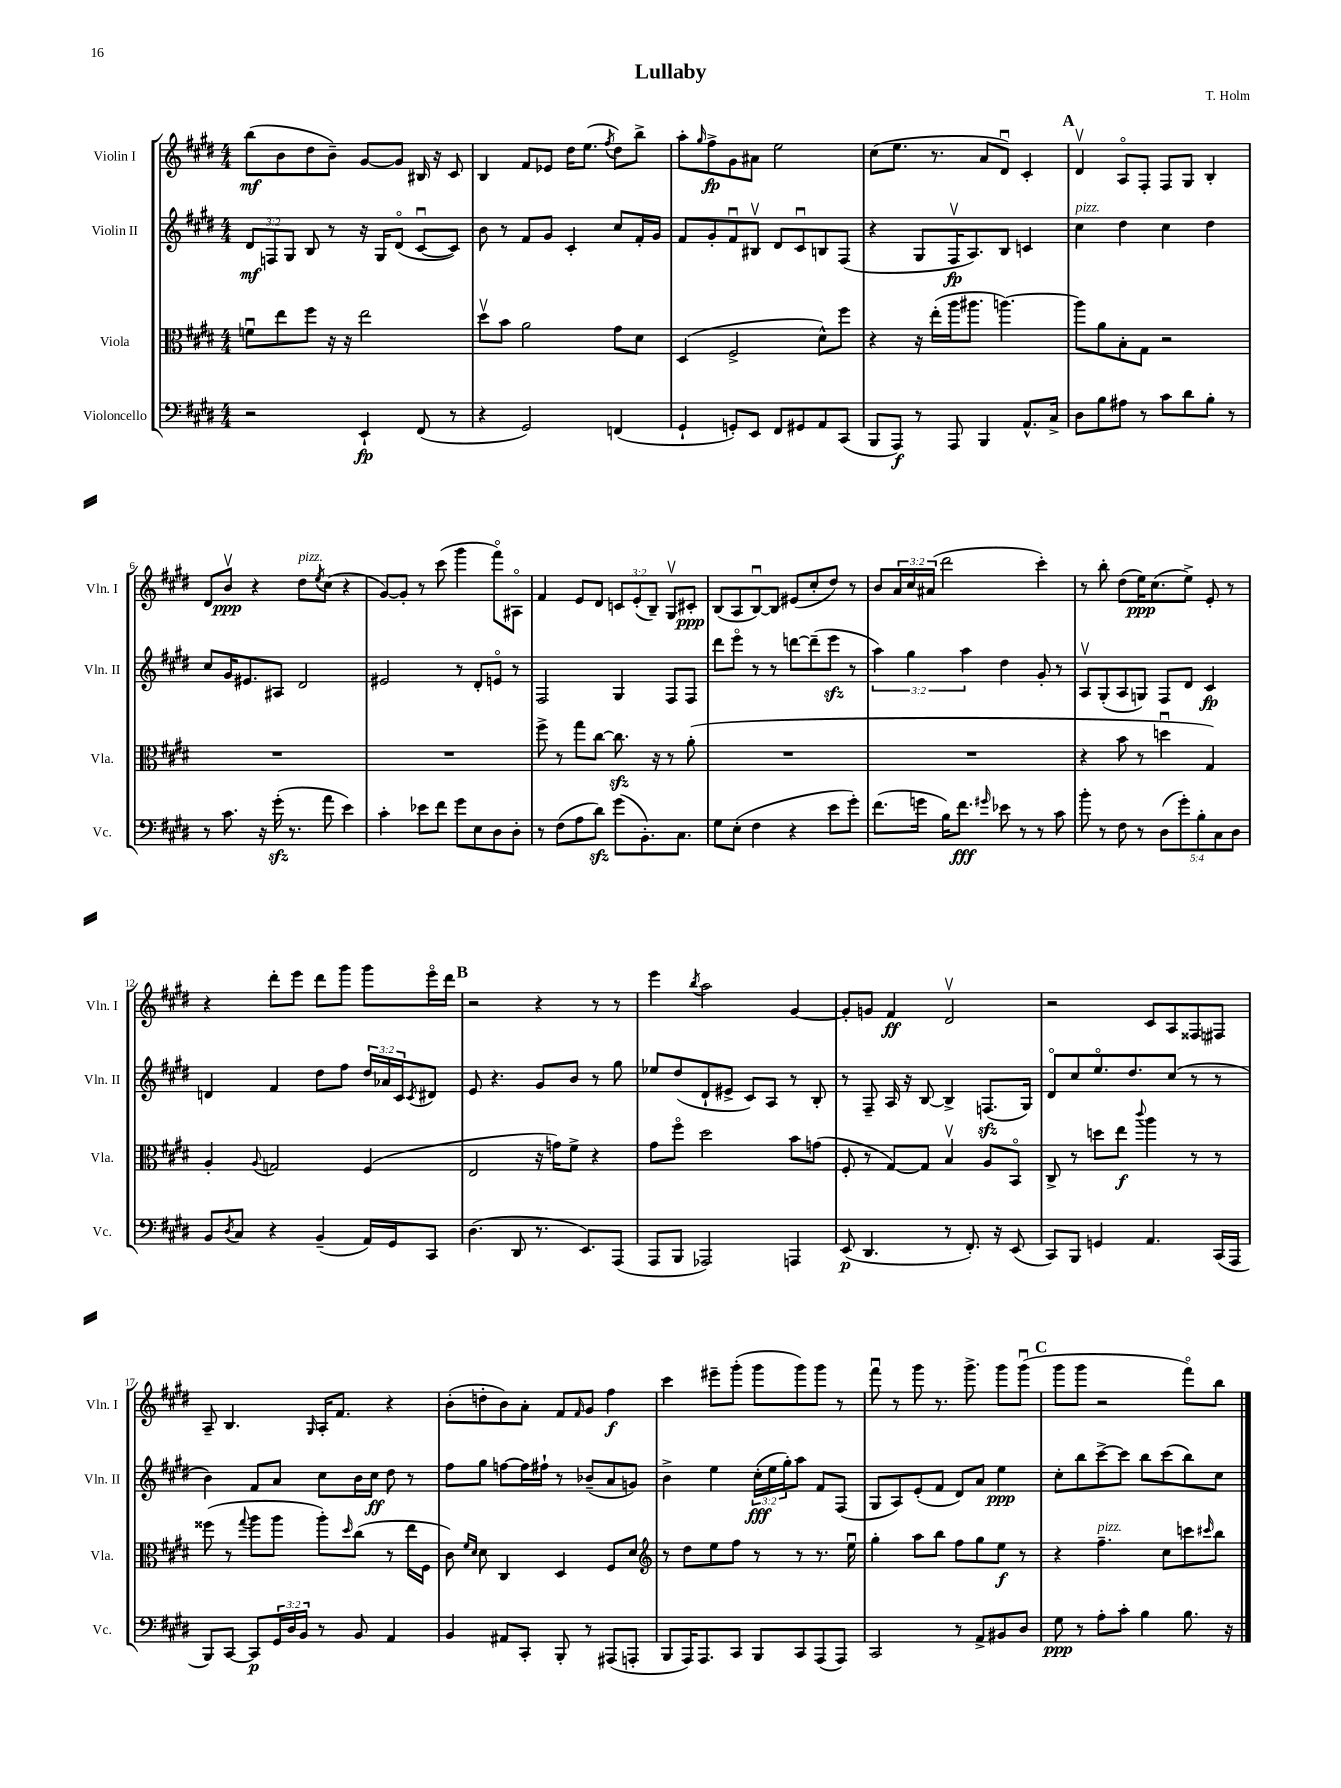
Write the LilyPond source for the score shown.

\header { title = "Lullaby" composer = "T. Holm" }
<<
\new StaffGroup <<
\new Staff = "s0" \with { instrumentName = "Violin I" shortInstrumentName = "Vln. I" } {
    \clef treble \key e \major \numericTimeSignature \time 4/4 \override Staff.TupletNumber.text = #tuplet-number::calc-fraction-text
    b''8\mf( b'8 dis''8 b'8--) gis'8~ gis'8 bis16 r16 cis'8 |
    b4 fis'8 ees'8 dis''16 e''8.( \acciaccatura { fis''8 } dis''8) b''8-> |
    a''8-. \grace { gis''16 } fis''8->\fp gis'8 ais'8 e''2 |
    cis''8( e''8. r8. a'8 dis'8\downbow) cis'4-. |
    \mark \markup { \bold "A" } dis'4\upbow a8\flageolet fis8-. fis8 gis8 b4-. |
    dis'8 b'8\upbow\ppp r4 dis''8^\markup { \italic "pizz." } \acciaccatura { e''8 } cis''8( r4 |
    gis'8~) gis'8-. r8 cis'''8( gis'''4 fis'''8\flageolet) ais8\flageolet |
    fis'4 e'8 dis'8 \tuplet 3/2 { c'8 e'8-.( b8--) } gis8\upbow cis'8-.\ppp |
    b8( a8 b8~\downbow) b8 eis'8( cis''8-. dis''8) r8 |
    b'8 \tuplet 3/2 { a'16 cis''16 ais'16( } dis'''2 cis'''4-.) |
    r8 b''8-. dis''8( e''16\ppp) cis''8.( e''8->) e'8-. r8 |
    r4 dis'''8-. e'''8 dis'''8 gis'''8 gis'''8 e'''16\flageolet dis'''16 |
    \mark \markup { \bold "B" } r2 r4 r8 r8 |
    e'''4 \acciaccatura { b''8 } a''2 gis'4~ |
    gis'8-. g'8 fis'4\ff dis'2\upbow |
    r2 cis'8 a8 fisis8 fis8 |
    a8-- b4. \grace { gis16 } a16-. fis'8. r4 |
    b'8-.( d''8-. b'8) a'8-. fis'8 \grace { fis'16 } gis'8 fis''4\f |
    cis'''4 eis'''8-- gis'''8-.( gis'''8 gis'''8) gis'''8 r8 |
    fis'''8\downbow r8 gis'''8 r8. gis'''8.-> gis'''8 gis'''8\downbow( |
    \mark \markup { \bold "C" } gis'''8 gis'''8 r2 fis'''8\flageolet) b''8 \bar "|." |
}
\new Staff = "s1" \with { instrumentName = "Violin II" shortInstrumentName = "Vln. II" } {
    \clef treble \key e \major \numericTimeSignature \time 4/4 \override Staff.TupletNumber.text = #tuplet-number::calc-fraction-text
    \tuplet 3/2 { dis'8\mf f8 gis8 } b8 r8 r16 gis16 dis'8\flageolet( cis'8~\downbow cis'8) |
    b'8 r8 fis'8 gis'8 cis'4-. cis''8 fis'16-. gis'16 |
    fis'8 gis'8-. fis'8\downbow bis8\upbow dis'8 cis'8\downbow b8 fis8( |
    r4 gis8 fis16\upbow\fp a8.) b8 c'4 |
    \mark \markup { \bold "A" } cis''4^\markup { \italic "pizz." } dis''4 cis''4 dis''4 |
    cis''8 gis'16 eis'8. ais8 dis'2 |
    eis'2 r8 dis'8-. e'8\flageolet r8 |
    fis2 gis4 fis8 fis8 |
    dis'''8 e'''8\flageolet r8 r8 d'''8~ d'''8--( e'''8\sfz r8 |
    \tuplet 3/2 { a''4) gis''4 a''4 } dis''4 gis'8-. r8 |
    a8\upbow gis8-.( a8 g8) fis8 dis'8 cis'4\fp |
    d'4 fis'4 dis''8 fis''8 \tuplet 3/2 { dis''16 aes'16 cis'16 } \acciaccatura { cis'8 } dis'8 |
    \mark \markup { \bold "B" } e'8 r4. gis'8 b'8 r8 gis''8 |
    ees''8 dis''8( dis'8-! eis'8-> cis'8) a8 r8 b8-. |
    r8 fis8-- a16 r16 b8~ b4-> f8.\sfz( gis16) |
    dis'8\flageolet cis''8 e''8.\flageolet dis''8. cis''8( r8 r8 |
    b'4) fis'8 a'8 cis''8 b'16 cis''16\ff dis''8 r8 |
    fis''8 gis''8 f''8~ f''16 fis''16-! r8 bes'8--( a'8 g'8) |
    b'4-> e''4 \tuplet 3/2 { cis''16-.\fff( e''16 gis''16-.) } a''8 fis'8 fis8( |
    gis8 a8) e'8-.( fis'8 dis'8) a'8 e''4\ppp |
    \mark \markup { \bold "C" } cis''8-. b''8 cis'''8~-> cis'''8 b''8 cis'''8( b''8) cis''8 \bar "|." |
}
\new Staff = "s2" \with { instrumentName = "Viola" shortInstrumentName = "Vla." } {
    \clef alto \key e \major \numericTimeSignature \time 4/4
    f'8\downbow e''8 fis''8 r16 r16 e''2 |
    dis''8\upbow b'8 a'2 gis'8 dis'8 |
    dis4( fis2-> dis'8-^) fis''8 |
    r4 r16 e''16-.( a''16 ais''8. a''4.~) |
    \mark \markup { \bold "A" } a''8 a'8 b8-. gis8 r2 |
    R1 |
    R1 |
    fis''8-> r8 gis''8 cis''8~ cis''8.\sfz r16 r8 a'8-.( |
    R1 |
    R1 |
    r4 b'8 r8 d''4\downbow gis4) |
    a4-. \appoggiatura { a8 } g2 fis4( |
    \mark \markup { \bold "B" } e2 r16 g'16) fis'8-> r4 |
    gis'8 fis''8\flageolet dis''2 b'8 g'8( |
    fis8-. r8 gis8~) gis8 b4\upbow a8 b,8\flageolet |
    cis8-> r8 d''8 e''8\f \appoggiatura { cis'''8 } a''4 r8 r8 |
    fisis''8( r8 \appoggiatura { gis''8 } a''8 a''8 a''8-.) \grace { dis''16 } cis''8( r8 e''16 fis16 |
    cis'8) \grace { fis'16 dis'16 } dis'8 cis4 dis4 fis8 dis'8 |
    \clef treble r8 dis''8 e''8 fis''8 r8 r8 r8. e''16\downbow |
    gis''4-. a''8 b''8 fis''8 gis''8 e''8\f r8 |
    \mark \markup { \bold "C" } r4 fis''4.--^\markup { \italic "pizz." } cis''8 c'''8 \grace { cis'''16 } b''8 \bar "|." |
}
\new Staff = "s3" \with { instrumentName = "Violoncello" shortInstrumentName = "Vc." } {
    \clef bass \key e \major \numericTimeSignature \time 4/4 \override Staff.TupletNumber.text = #tuplet-number::calc-fraction-text
    r2 e,4-!\fp fis,8( r8 |
    r4 gis,2) f,4( |
    gis,4-! g,8-.) e,8 fis,8 gis,8 a,8 cis,8( |
    b,,8 a,,8\f) r8 a,,8 b,,4 a,8.-^ cis16-> |
    \mark \markup { \bold "A" } dis8 b8 ais8 r8 cis'8 dis'8 b8-. r8 |
    r8 cis'8. r16 gis'16-.\sfz( r8. a'8 e'4) |
    cis'4-. ees'8 fis'8 gis'8 e8 dis8 dis8-. |
    r8 fis8( a8 dis'8\sfz) gis'8( b,8.-.) cis8. |
    gis8 e8-.( fis4 r4 e'8 gis'8-.) |
    fis'8.( g'16 b16) fis'8.\fff \grace { gis'16 } ees'8 r8 r8 cis'8 |
    b'8-. r8 fis8 r8 \tuplet 5/4 { dis8( gis'8-.) b8-. cis8 dis8 } |
    b,8 \acciaccatura { dis8 } cis8 r4 b,4--( a,16) gis,16 cis,8 |
    \mark \markup { \bold "B" } dis4.( dis,8 r8. e,8.) a,,8( |
    a,,8 b,,8 aes,,2) a,,4 |
    e,8\p( dis,4. r8 fis,8.-.) r16 e,8( |
    cis,8) b,,8 g,4 a,4. cis,16( a,,16 |
    b,,8) cis,8~ cis,8\p \tuplet 3/2 { gis,16 dis16 b,16 } r8 b,8 a,4 |
    b,4 ais,8 cis,8-. b,,8-. r8 ais,,8( a,,8-. |
    b,,8 a,,16) a,,8. cis,8 b,,8 cis,8 a,,8( a,,8) |
    cis,2 r8 a,8-> bis,8 dis8 |
    \mark \markup { \bold "C" } gis8\ppp r8 a8-. cis'8-. b4 b8. r16 \bar "|." |
}
>>
>>
